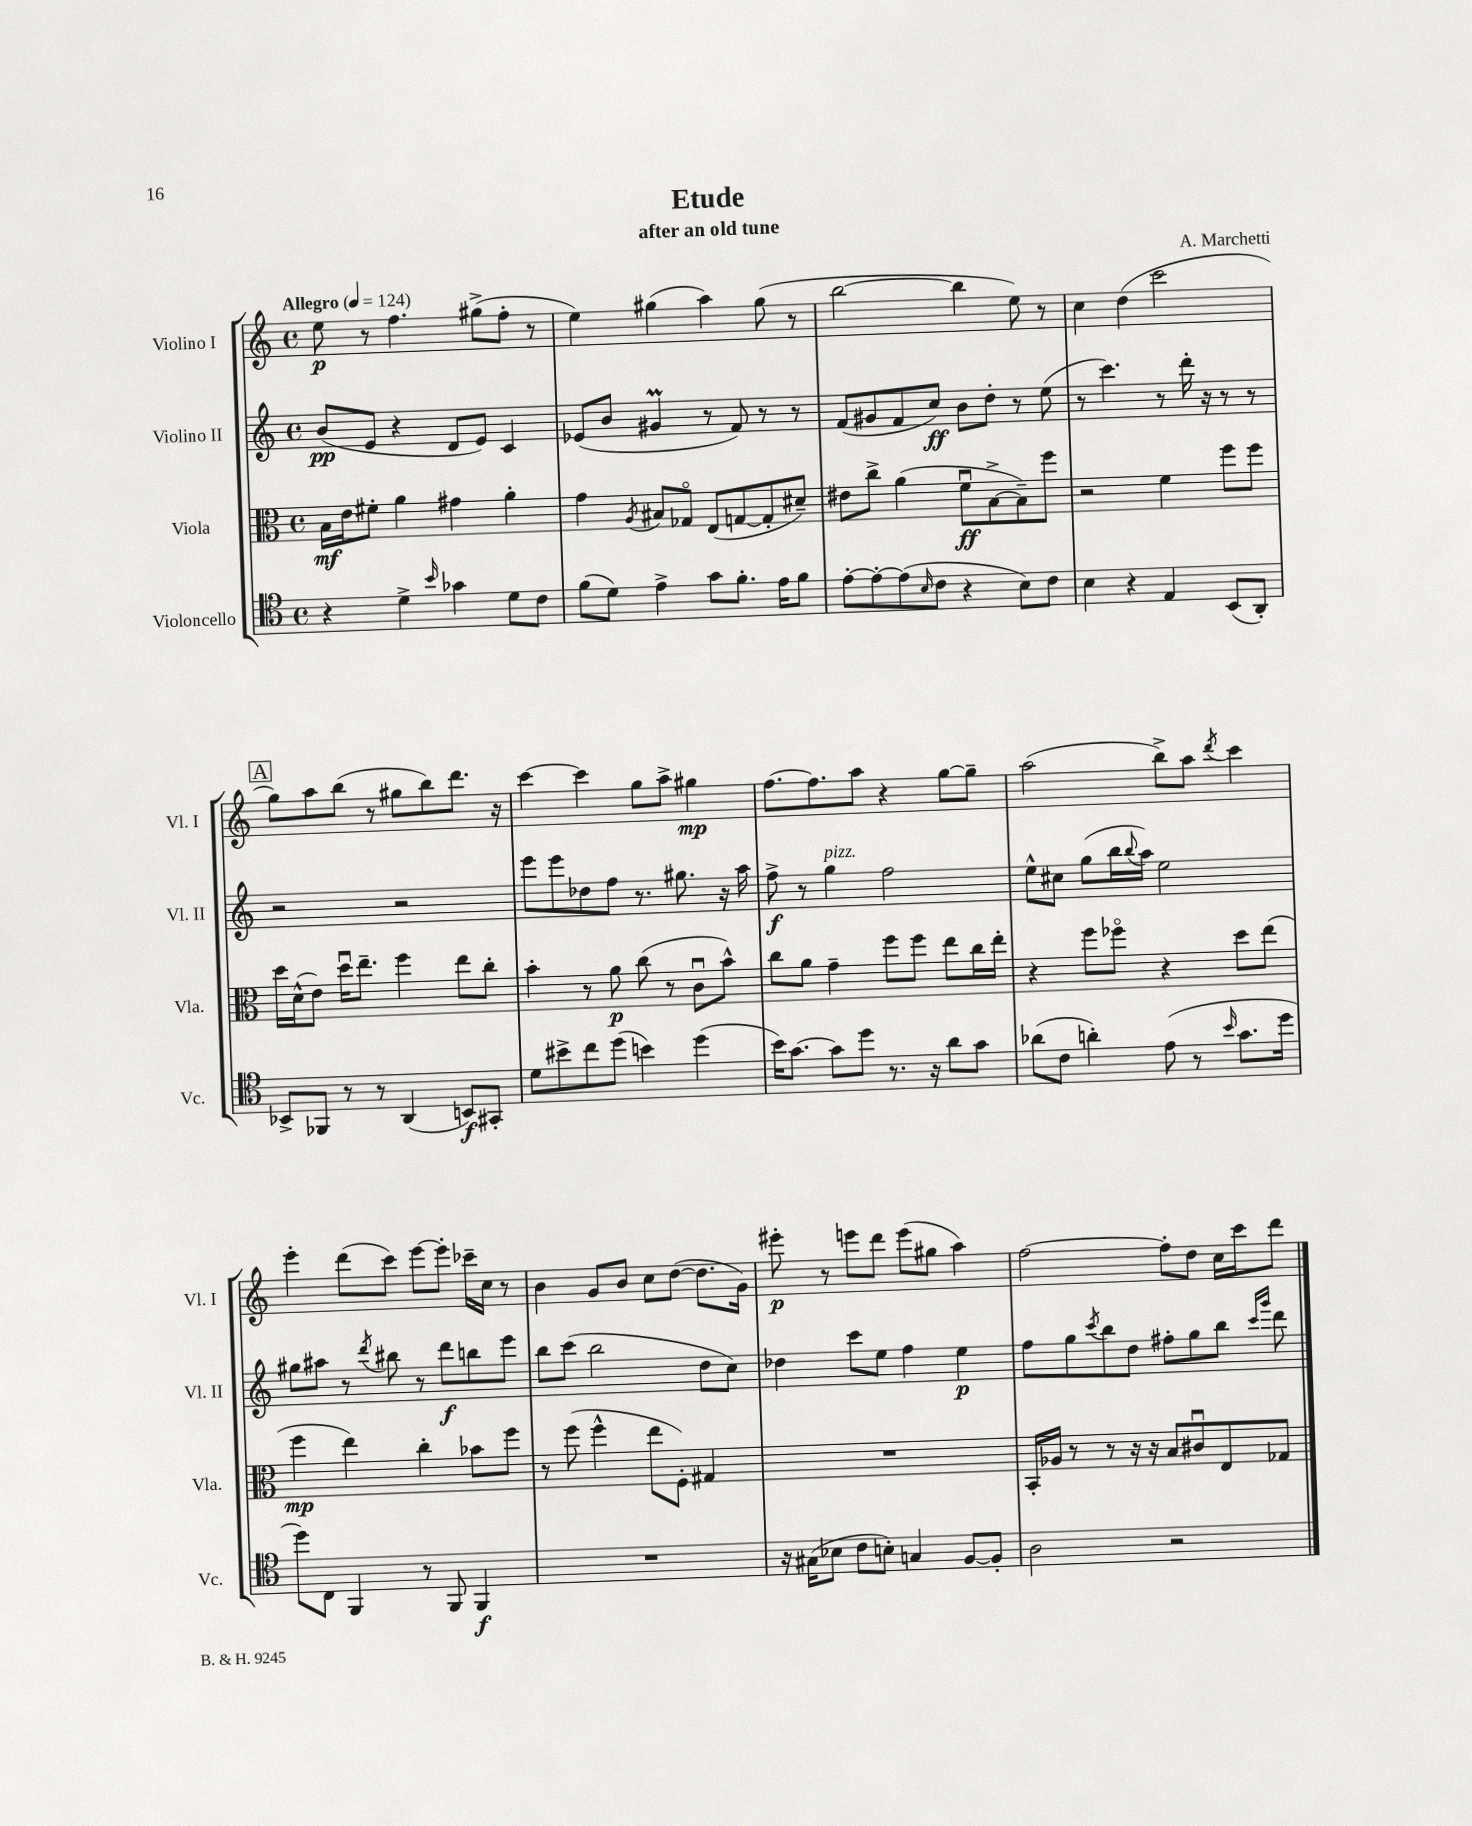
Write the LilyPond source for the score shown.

\header { title = "Etude" composer = "A. Marchetti" subtitle = "after an old tune" }
<<
\new StaffGroup <<
\new Staff = "s0" \with { instrumentName = "Violino I" shortInstrumentName = "Vl. I" } {
    \clef treble \key c \major \defaultTimeSignature \time 4/4 \tempo "Allegro" 4 = 124
    e''8\p r8 f''4. gis''8->( f''8-. r8 |
    e''4) gis''4( a''4) gis''8( r8 |
    b''2~ b''4 e''8) r8 |
    c''4 d''4( c'''2 |
    \mark \markup { \box "A" } g''8) a''8 b''8( r8 gis''8 b''8) d'''8. r16 |
    c'''4~ c'''4 g''8 a''8-> gis''4\mp |
    f''8.~ f''8. a''8 r4 g''8~ g''8-- |
    a''2( b''8->) a''8 \acciaccatura { d'''8 } c'''4 |
    e'''4-. d'''8( c'''8) e'''8~ e'''8-. ces'''16-- c''16 r8 |
    b'4 g'8 b'8 c''8 d''8~( d''8. g'16) |
    eis'''8-.\p r8 e'''8 d'''8 e'''8( gis''8 a''4) |
    f''2~ f''8-. d''8 c''16 c'''16 d'''8 \bar "|." |
}
\new Staff = "s1" \with { instrumentName = "Violino II" shortInstrumentName = "Vl. II" } {
    \clef treble \key c \major \defaultTimeSignature \time 4/4
    b'8\pp( e'8 r4 d'8 e'8) c'4 |
    ees'8( b'8 gis'4\prall r8 f'8) r8 r8 |
    f'8( gis'8 f'8 c''8\ff) b'8 d''8-. r8 e''8( |
    r8 c'''4.) r8 d'''16-. r16 r8 r8 |
    \mark \markup { \box "A" } r2 r2 |
    e'''8 e'''8 des''8 f''8 r8. gis''8. r16 a''16 |
    f''8->\f r8 g''4^\markup { \italic "pizz." } f''2 |
    e''8-^ cis''8 g''8( b''16 \appoggiatura { b''8 } a''16) e''2 |
    gis''8 ais''8 r8 \acciaccatura { d'''8 } bis''8 r8 d'''8\f b''8 e'''8 |
    b''8 c'''8( b''2 d''8 c''8) |
    des''4 c'''8 e''8 f''4 e''4\p |
    f''8 g''8 \acciaccatura { c'''8 } b''8 d''8 fis''8-. g''8 b''8 \grace { c'''16 g'''16 } d'''8 \bar "|." |
}
\new Staff = "s2" \with { instrumentName = "Viola" shortInstrumentName = "Vla." } {
    \clef alto \key c \major \defaultTimeSignature \time 4/4
    b16\mf e'16 fis'8-. a'4 gis'4 a'4-. |
    g'4 \acciaccatura { a8 } bis8 ges8\flageolet e8( g8~ g8-. dis'8--) |
    eis'8 c''8-> a'4( f'8\downbow\ff b8~-> b8--) f''8 |
    r2 f'4 f''8 f''8 |
    \mark \markup { \box "A" } d''16 d'16-^( e'8) d''16\downbow e''8.-- f''4 e''8 c''8-. |
    b'4-. r8 a'8\p c''8( r8 c'8\downbow b'8-^) |
    c''8 a'8 g'4-- f''8 f''8 e''8 c''16 e''16-. |
    r4 f''8 fes''8\flageolet r4 d''8 e''8( |
    f''4\mp e''4) c''4-. bes'8 f''8 |
    r8 f''8( f''4-^ e''8 f8-.) gis4 |
    R1 |
    b,16-. aes16 r8 r8 r16 r16 b8 cis'8\downbow e8 ges8 \bar "|." |
}
\new Staff = "s3" \with { instrumentName = "Violoncello" shortInstrumentName = "Vc." } {
    \clef tenor \key c \major \defaultTimeSignature \time 4/4
    r4 d'4-> \grace { b'16 } ges'4 d'8 c'8 |
    f'8( d'8) e'4-> g'8 f'8.-. e'16 f'8 |
    e'8~-. e'8~-. e'8( \grace { b16 } c'8 r4 b8) c'8 |
    b4 r4 e4 b,8( a,8-.) |
    \mark \markup { \box "A" } bes,8-> fes,8 r8 r8 a,4( b,8\f) gis,8-. |
    d'8 bis'8-> c''8 d''8( b'4) d''4( |
    b'16) g'8.~ g'8 d''8 r8. r16 a'8 g'8 |
    aes'8( c'8 a'4-.) e'8( r8 \grace { b'16 } g'8. d''16 |
    d''8) c8 f,4 r8 f,8 f,4\f |
    R1 |
    r16 gis16( bes8 c'8 b8-.) g4 f8~ f8-. |
    a2 r2 \bar "|." |
}
>>
>>
\layout { \context { \Score \remove "Bar_number_engraver" } }
